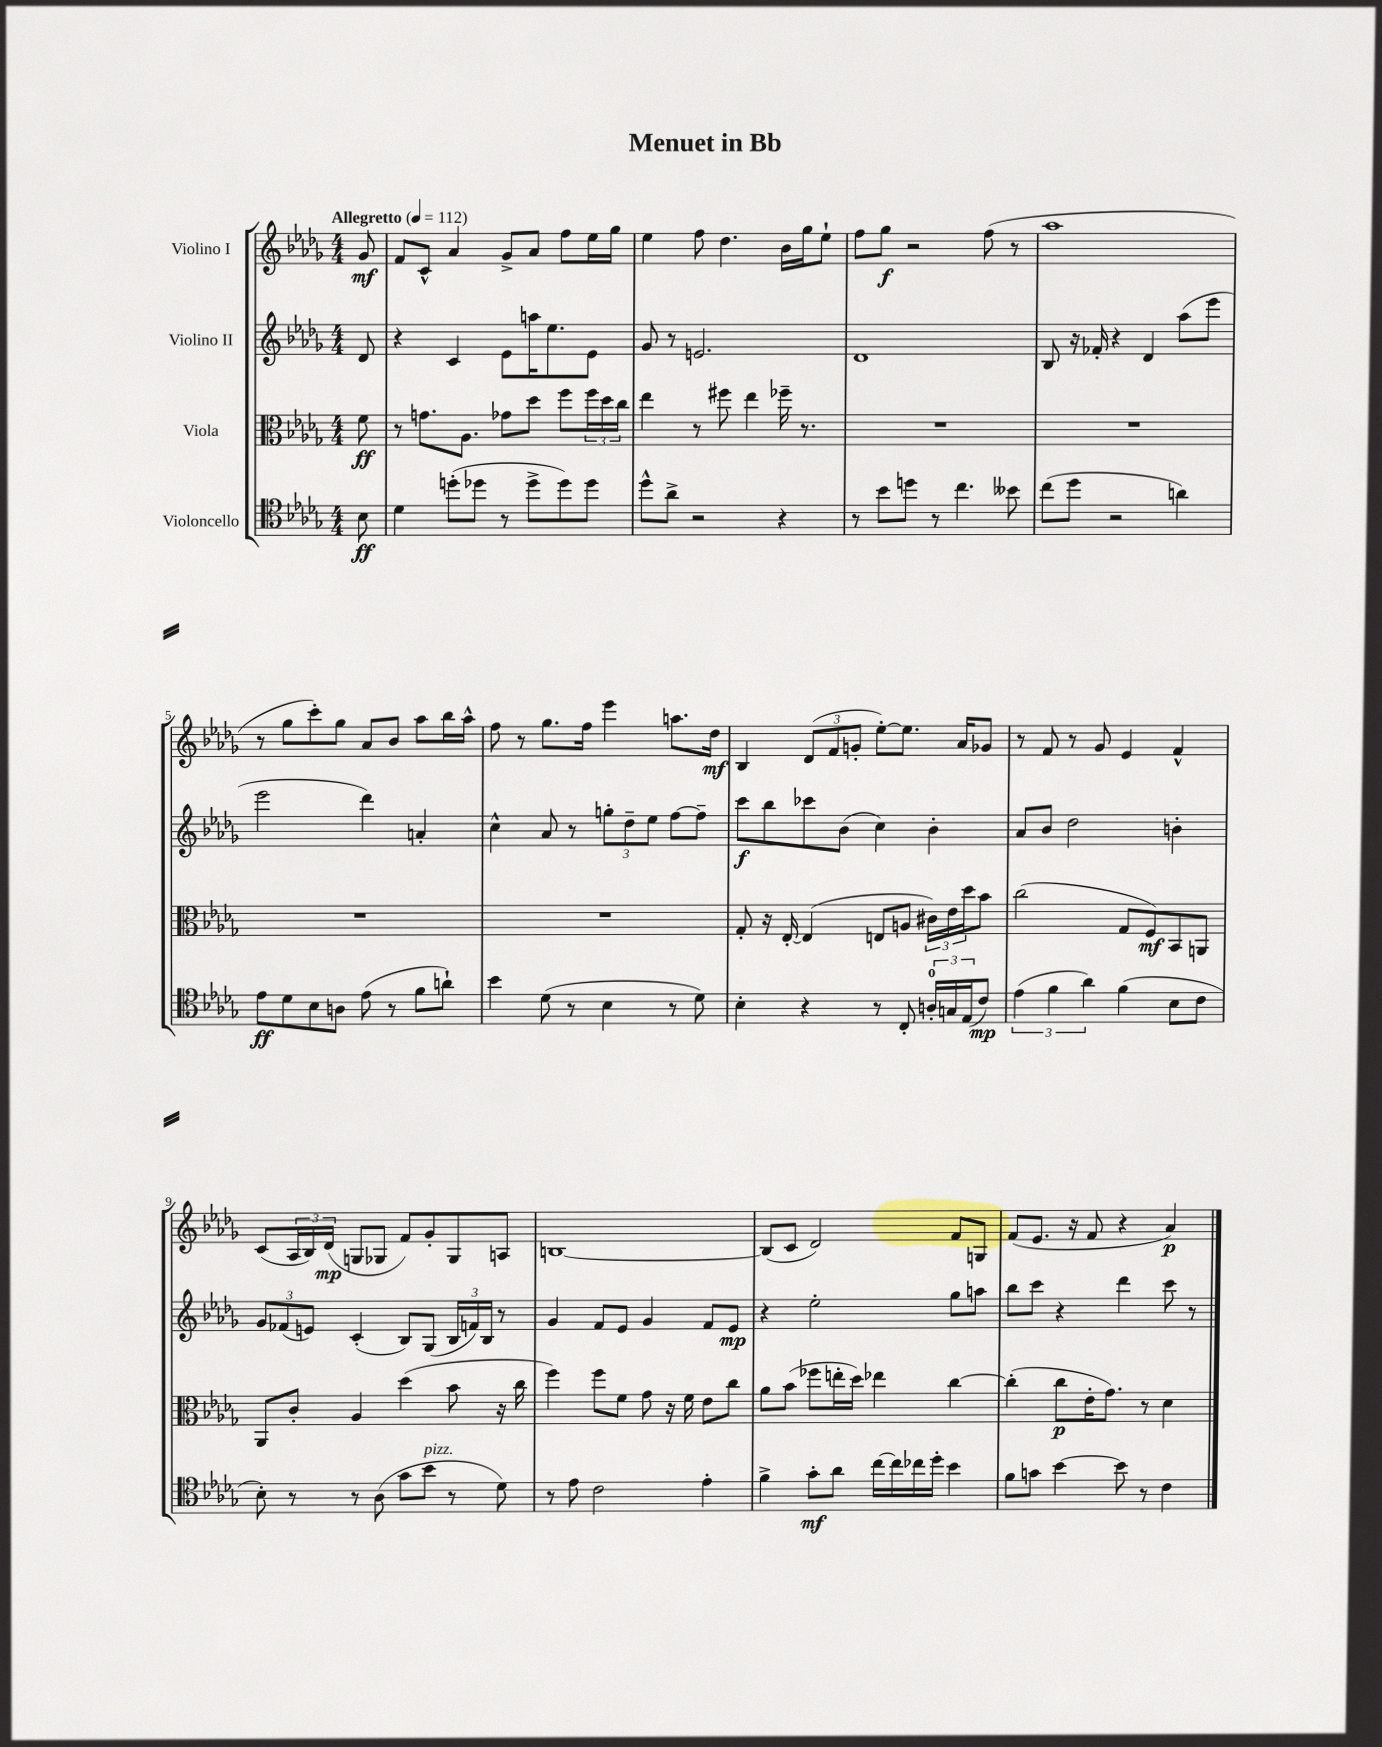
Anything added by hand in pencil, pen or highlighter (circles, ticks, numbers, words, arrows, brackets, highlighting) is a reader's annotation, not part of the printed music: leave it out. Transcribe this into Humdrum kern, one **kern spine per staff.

**kern	**dynam	**kern	**dynam	**kern	**dynam	**kern	**dynam
*part4	*part4	*part3	*part3	*part2	*part2	*part1	*part1
*staff4	*staff4	*staff3	*staff3	*staff2	*staff2	*staff1	*staff1
*I"Violoncello	*	*I"Viola	*	*I"Violino II	*	*I"Violino I	*
*clefC4	*	*clefC3	*	*clefG2	*	*clefG2	*
*k[b-e-a-d-g-]	*	*k[b-e-a-d-g-]	*	*k[b-e-a-d-g-]	*	*k[b-e-a-d-g-]	*
*M4/4	*	*M4/4	*	*M4/4	*	*M4/4	*
*MM112	*	*MM112	*	*MM112	*	*MM112	*
=	=	=	=	=	=	=	=
!	!	!	!	!	!	!LO:TX:a:B:t=Allegretto	!
8B-\	ff	8f\	ff	8d-/	.	8g-/	mf
=1	=1	=1	=1	=1	=1	=1	=1
4d-\	.	8r	.	4r	.	8f/L	.
.	.	8.gn\L	.	.	.	8c^^/J	.
(8ddn'\L	.	.	.	4c/	.	4a-/	.
.	.	8.A-\J	.	.	.	.	.
8dd-X\J	.	.	.	.	.	.	.
8r	.	8g-X\L	.	8e-\L	.	8g-^/L	.
8dd-^\L	.	8dd-\J	.	16aan\K	.	8a-/J	.
.	.	.	.	8.ee-\	.	.	.
8dd-\)	.	8ff\L	.	.	.	8ff\L	.
8dd-\J	.	24ff\L	.	8e-\J	.	16ee-\L	.
.	.	24dd-\	.	.	.	.	.
.	.	.	.	.	.	16gg-\JJ	.
.	.	24cc\JJ	.	.	.	.	.
=2	=2	=2	=2	=2	=2	=2	=2
8dd-^^\L	.	4ee-\	.	8g-/	.	4ee-\	.
8a-^\J	.	.	.	8r	.	.	.
2r	.	8r	.	2.en/	.	8ff\	.
.	.	8ff#X\	.	.	.	4.dd-\	.
.	.	4ee-\	.	.	.	.	.
4r	.	16ff-X~\	.	.	.	16b-\LL	.
.	.	8.r	.	.	.	16gg-\J	.
.	.	.	.	.	.	8ee-`\J	.
=3	=3	=3	=3	=3	=3	=3	=3
8r	.	1r	.	1d-	.	8ff\L	.
8b-\L	.	.	.	.	.	8gg-\J	f
8ddn\J	.	.	.	.	.	2r	.
8r	.	.	.	.	.	.	.
4.cc\	.	.	.	.	.	.	.
.	.	.	.	.	.	(8ff\	.
8b--X\	.	.	.	.	.	8r	.
=4	=4	=4	=4	=4	=4	=4	=4
(8cc\L	.	1r	.	8B-/	.	1aa-	.
8dd-\J	.	.	.	16r	.	.	.
.	.	.	.	16f-X'/	.	.	.
2r	.	.	.	4r	.	.	.
.	.	.	.	4d-/	.	.	.
4an\)	.	.	.	(8aa-\L	.	.	.
.	.	.	.	8eee-\J	.	.	.
!!LO:LB:g=z
=5	=5	=5	=5	=5	=5	=5	=5
8e-\L	ff	1r	.	2eee-\	.	8r	.
8d-\	.	.	.	.	.	8gg-\L	.
8B-\	.	.	.	.	.	8ccc'\)	.
8An\J	.	.	.	.	.	8gg-\J	.
(8e-\	.	.	.	4ddd-\)	.	8a-/L	.
8r	.	.	.	.	.	8b-/J	.
8f\L	.	.	.	4an'/	.	8aa-\L	.
8an`\J)	.	.	.	.	.	16bb-\L	.
.	.	.	.	.	.	16aa-^^\JJ	.
=6	=6	=6	=6	=6	=6	=6	=6
4b-\	.	1r	.	4cc^^\	.	8ff\	.
.	.	.	.	.	.	8r	.
(8d-\	.	.	.	8a-/	.	8.gg-\L	.
8r	.	.	.	8r	.	.	.
.	.	.	.	.	.	16ff\Jk	.
4B-\	.	.	.	12ggn'\L	.	4eee-\	.
.	.	.	.	12dd-~\	.	.	.
.	.	.	.	12ee-\J	.	.	.
8r	.	.	.	[8ff\L	.	8.aan\L	.
8d-\)	.	.	.	8ff~\J]	.	.	.
.	.	.	.	.	.	16dd-\Jk	mf
=7	=7	=7	=7	=7	=7	=7	=7
4B-'\	.	8G-'/	.	8ccc\L	f	4B-/	.
.	.	16r	.	8bb-\	.	.	.
.	.	[16E-'/	.	.	.	.	.
4r	.	(4E-/]	.	8ccc-X\	.	(12d-/L	.
.	.	.	.	.	.	12f/	.
.	.	.	.	(8b-\J	.	.	.
.	.	.	.	.	.	12gn'/J	.
8r	.	8En/L	.	4cc\)	.	[8ee-'\L)	.
8C'/	.	8An/J	.	.	.	8.ee-\J]	.
24An'/LL	.	24c#X\LL)	.	4b-'\	.	.	.
24Gn/	.	24e-\	.	.	.	.	.
.	.	.	.	.	.	16a-/KL	.
(24E-/J	.	24dd-\J	.	.	.	.	.
8c/J)	mp	8b-\J	.	.	.	8g-X/J	.
=8	=8	=8	=8	=8	=8	=8	=8
(6e-\	.	(2cc\	.	8a-/L	.	8r	.
.	.	.	.	8b-/J	.	8f/	.
6f\	.	.	.	.	.	.	.
.	.	.	.	2dd-\	.	8r	.
6a-\)	.	.	.	.	.	.	.
.	.	.	.	.	.	8g-/	.
(4f\	.	8G-/L	.	.	.	4e-/	.
.	.	8F/)	mf	.	.	.	.
8B-\L	.	8BB-/	.	4bn'\	.	4f^^/	.
8c\J	.	8AAn/J	.	.	.	.	.
!!LO:LB:g=z
=9	=9	=9	=9	=9	=9	=9	=9
8B-'\)	.	8AA-/L	.	12g-/L	.	(8c/L	.
.	.	.	.	(12f-X/	.	.	.
8r	.	8c'/J	.	.	.	24A-/L	.
.	.	.	.	12en/J)	.	24B-/)	.
.	.	.	.	.	.	(24d-/JJ	mp
8r	.	4A-/	.	(4c'/	.	8Gn/L	.
(8A-\	.	.	.	.	.	8G-X/J	.
8g-\L	.	(4dd-\	.	8B-/L)	.	8f/L)	.
!LO:TX:a:i:t=pizz.	!	!	!	!	!	!	!
8b-\J	.	.	.	(8G-/J	.	8g-'/	.
8r	.	8b-\	.	24B-/LL	.	8G-/	.
.	.	.	.	24fn/)	.	.	.
.	.	.	.	24B-/JJ	.	.	.
8d-\)	.	16r	.	8r	.	8An/J	.
.	.	16cc\	.	.	.	.	.
=10	=10	=10	=10	=10	=10	=10	=10
8r	.	4ff\)	.	4g-/	.	[1Bn	.
8e-\	.	.	.	.	.	.	.
2c\	.	8ff\L	.	8f/L	.	.	.
.	.	8f\J	.	8e-/J	.	.	.
.	.	8g-\	.	4g-/	.	.	.
.	.	16r	.	.	.	.	.
.	.	16f\	.	.	.	.	.
4e-'\	.	8e-\L	.	8f/L	.	.	.
.	.	8cc\J	.	8e-/J	mp	.	.
=11	=11	=11	=11	=11	=11	=11	=11
4f^\	.	8a-\L	.	4r	.	(8B/L]	.
.	.	(8b-\J	.	.	.	8c/J	.
8g-'\L	mf	8ff-X\L	.	2ee-'\	.	2d-/)	.
8a-\J	.	16een'\L	.	.	.	.	.
.	.	16dd-\JJ)	.	.	.	.	.
[16cc\LL	.	4ee-X\	.	.	.	.	.
16cc\]	.	.	.	.	.	.	.
16cc-X\	.	.	.	.	.	.	.
16dd-'\JJ	.	.	.	.	.	.	.
4b-\	.	[4cc\	.	8gg-\L	.	8f/L	.
.	.	.	.	8aan\J	.	8Gn/J	.
=12	=12	=12	=12	=12	=12	=12	=12
8f\L	.	(4cc'\]	.	8bb-\L	.	(8f/L	.
8gn\J	.	.	.	8ccc\J	.	8.e-/J	.
[4b-\	.	8cc\L	p	4r	.	.	.
.	.	.	.	.	.	16r	.
.	.	16e-'\K	.	.	.	8f/	.
.	.	8.g-\J)	.	.	.	.	.
8b-\]	.	.	.	4ddd-\	.	4r	.
8r	.	8r	.	.	.	.	.
4c\	.	4d-\	.	8ccc\	.	4a-/)	p
.	.	.	.	8r	.	.	.
==	==	==	==	==	==	==	==
*-	*-	*-	*-	*-	*-	*-	*-
